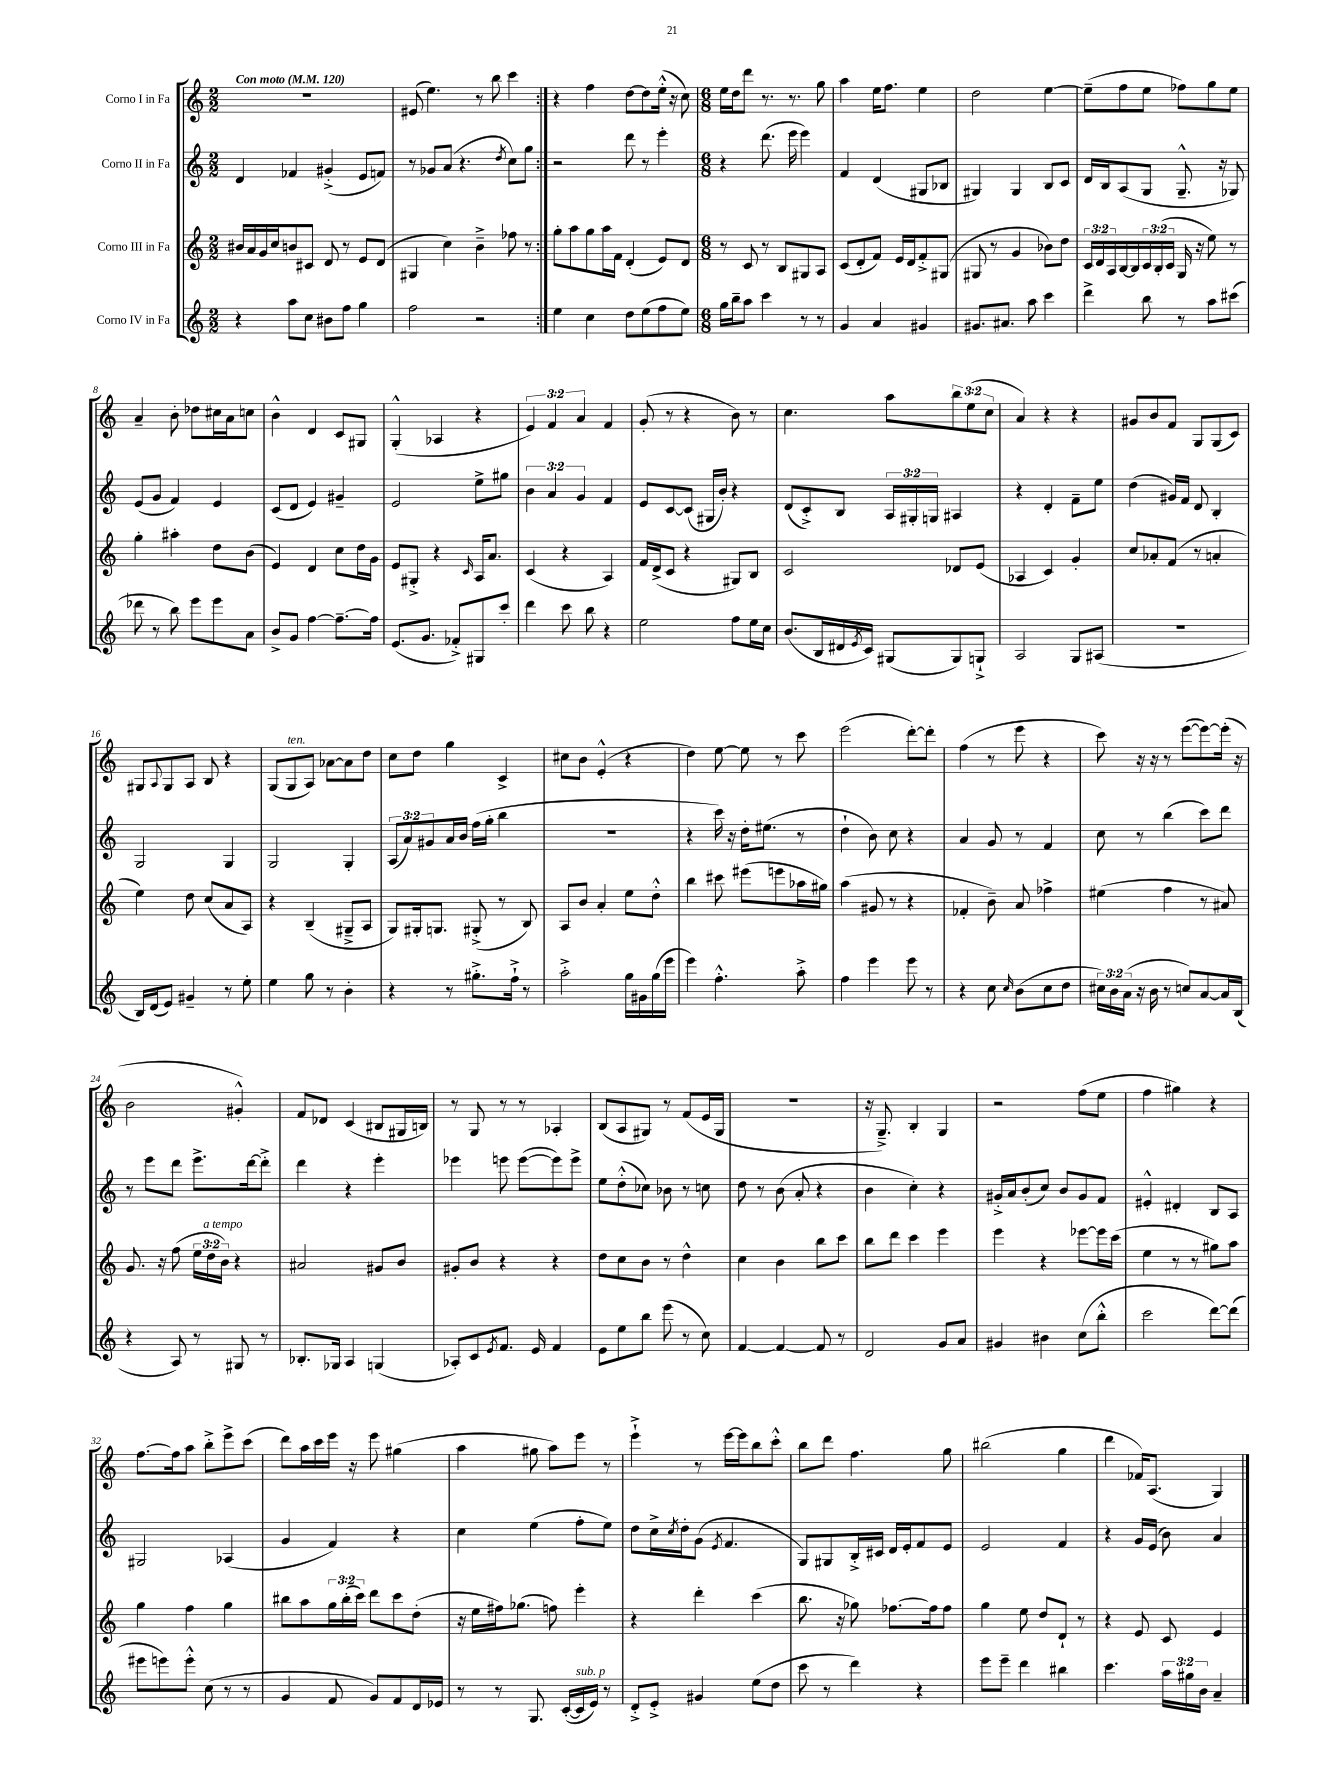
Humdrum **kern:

**kern	**kern	**kern	**kern
*staff4	*staff3	*staff2	*staff1
*clefG2	*clefG2	*clefG2	*clefG2
*k[]	*k[]	*k[]	*k[]
*M2/2	*M2/2	*M2/2	*M2/2
*MM120	*MM120	*MM120	*MM120
4r	16b#	4d	1r
.	16a	.	.
.	16g	.	.
.	16cc	.	.
8aa	8b	4f-	.
8cc	8c#	.	.
8b#	8d	(4g#'^	.
8ff	8r	.	.
4gg	8e	8e	.
.	(8d	8f)	.
=	=	=	=
2ff	4G#	8r	(8e#
.	.	8g-	4.ee)
.	4cc)	(8a	.
.	.	4.r	.
2r	4b~^	.	8r
.	.	.	8bb
.	.	8qdd	.
.	8ff-	8cc)	4ccc
.	8r	8gg	.
=:|!	=:|!	=:|!	=:|!
4ee	8gg'	2r	4r
.	8aa	.	.
4cc	8gg	.	4ff
.	16aa	.	.
.	16f	.	.
8dd	(4d'	8ddd	[8dd
(8ee	.	8r	8dd]
8ff	8e)	4eee'	(16ee'^^
.	.	.	16r
8ee)	8d	.	8cc)
=	=	=	=
*M6/8	*M6/8	*M6/8	*M6/8
16gg	8r	4r	16ee
16bb~	.	.	16dd
8aa	8c	.	8ddd
4ccc	8r	(8.ddd	8.r
.	8B	.	.
.	.	16eee	8.r
8r	8G#	4eee)	.
8r	8A	.	8gg
=	=	=	=
4g	(8c	4f	4aa
.	8d'	.	.
4a	8f)	(4d	16ee
.	.	.	8.ff
.	16e	.	.
.	16d	.	.
4g#	8f'^	8G#	4ee
.	(8G#	8B-	.
=	=	=	=
8.g#	8G#	4G#)	2dd
.	8r	.	.
8.a#	.	.	.
.	4g	4G#	.
8aa	.	.	.
4ccc	8b-)	8B	[4ee
.	8dd	8c	.
=	=	=	=
4ddd^	24c	16d	(8ee~]
.	24d	.	.
.	.	16B	.
.	24A	.	.
.	[16B	(8A	8ff
.	16B]	.	.
8bb	24c	8G	8ee
.	(24B'	.	.
.	24c	.	.
8r	16G	8.G~^^	8ff-)
.	16r	.	.
8aa	8ee)	.	8gg
.	.	16r	.
(8ccc#	8r	8G-)	8ee
=	=	=	=
8ddd-	4gg'	(8e	4a~
8r	.	8g	.
8bb)	4aa#'	4f)	8b'
8eee	.	.	8dd-
8eee	8dd	4e	16cc#
.	.	.	16a
8a	(8b	.	8cc
=	=	=	=
8b^	4e)	(8c	4b^^
8g	.	8d	.
[4ff	4d	4e)	4d
8.ff~_	8cc	4g#~	8c
.	16dd	.	8G#
16ff]	16g	.	.
=	=	=	=
(8.e	8e	2e	(4G'^^
.	8G#'^	.	.
8.g	.	.	.
.	4r	.	4A-
8f-'^)	.	.	.
.	16qqc	.	.
8G#	16A	8ee^	4r
.	8.a	.	.
8ccc'	.	8gg#	.
=	=	=	=
4ddd	(4c	6b	6e)
.	.	6a	6f
8ccc	4r	.	.
.	.	6g	6a
8bb	.	.	.
4r	4A)	4f	4f
=	=	=	=
2ee	16f	8e	(8g'
.	(16d^	.	.
.	8c	[8c	8r
.	4r	(8c]	4r
.	.	16G#	.
.	.	16b')	.
8ff	8G#)	4r	8b)
16ee	8B	.	8r
16cc	.	.	.
=	=	=	=
(8.b	2c	(8d	4.cc
.	.	8c'^)	.
16B	.	.	.
16d#	.	8B	.
8qe	.	.	.
16c)	.	.	.
(8G#	.	24A	8aa
.	.	24G#'	.
.	.	24G	.
8G#)	8d-	4A#	12bb
.	.	.	(12ee
8G`^	(8e	.	.
.	.	.	12cc
=	=	=	=
2A	4A-	4r	4a)
.	4c)	4d'	4r
8G	4g'	8f~	4r
(8A#	.	8ee	.
=	=	=	=
2.r	8cc	(4dd	8g#
.	8a-'	.	8b
.	(8f	16g#)	8f
.	.	16f	.
.	8r	8d	8G
.	4a'	4B'	(8G
.	.	.	8c)
=	=	=	=
16B)	4ee)	2G	8G#
(16d	.	.	.
.	.	.	8qqA
8e)	.	.	8G#
4g#~	8dd	.	8A
.	(8cc	.	8B
8r	8a	4G	4r
8ee'	8A)	.	.
=	=	=	=
4ee	4r	2G	(8G
.	.	.	8G
8gg	(4B~	.	8A)
8r	.	.	[8a-
4b'	8G#~^	4G'	8a-]
.	8A	.	8dd
=	=	=	=
4r	8G)	(12A	8cc
.	.	12a)	.
.	16G#'	.	8dd
.	.	12g#	.
.	8.G	.	.
8r	.	16a	4gg
.	.	16b	.
8.gg#'^	(8G#'^	(16ff	.
.	.	16gg'	.
.	8r	4bb	4c^
16ff`^	.	.	.
8r	8B)	.	.
=	=	=	=
2aa'^	8A	2.r	8cc#
.	8b	.	8b
.	4a'	.	(4e'^^
16gg	8ee	.	4r
16g#	.	.	.
(16gg	8dd'^^	.	.
16eee	.	.	.
=	=	=	=
4eee)	4bb	4r	4dd)
4.ff'^^	8ccc#	16ccc)	[8ee
.	.	16r	.
.	(8eee#	16dd'	8ee]
.	.	(8.ee#	.
.	8eee	.	8r
8aa'^	16aa-	8r	8ccc
.	16gg#)	.	.
=	=	=	=
4ff	(4aa	4dd`	(2eee
4eee	8g#	8b)	.
.	8r	8cc	.
8eee	4r	4r	[8ddd')
8r	.	.	8ddd']
=	=	=	=
4r	4f-'	4a	(4ff
8cc	8b~)	8g	8r
16qqcc	.	.	.
(8b	8a	8r	8eee
8cc	4ff-^	4f	4r
8dd	.	.	.
=	=	=	=
24cc#)	(4ee#	8cc	8ccc)
24b	.	.	.
(24a	.	.	.
16r	.	8r	16r
16b	.	.	16r
8r	4ff	(4bb	8r
8cc)	.	.	([8eee
[8a	8r	8ccc)	8eee_)
16a]	8a#)	8ddd	(16eee']
(16B	.	.	16r
=	=	=	=
4r	8.g	8r	2b
.	.	8eee	.
.	16r	.	.
8A)	(8ff	8ddd	.
8r	24ee	8.eee^	.
.	24dd	.	.
.	24b)	.	.
8G#	4r	.	4g#'^^)
.	.	[16ddd	.
8r	.	8ddd'^]	.
=	=	=	=
8.B-'	2a#	4ddd	8f
.	.	.	8d-
16G-	.	.	.
4A	.	4r	(4c
(4G	8g#	4eee'	8B#
.	8b	.	16G#
.	.	.	16B)
=	=	=	=
8A-')	8g#'	4eee-	8r
8c	8b	.	8G
8qe	.	.	.
8.f	4r	8eee	8r
.	.	([8eee	8r
16e	.	.	.
4f	4r	8eee])	4A-'
.	.	8eee^	.
=	=	=	=
8e	8dd	8ee	(8B
8ee	8cc	(8dd'^^	8A
8bb	8b	8cc-)	8G#)
(8eee	8r	8b-	8r
8r	4dd^^	8r	(8f
8cc)	.	8cc	16e
.	.	.	16G#
=	=	=	=
[4f	4cc	8dd	2.r
.	.	8r	.
4f_	4b	(8b	.
.	.	8a'	.
8f]	8bb	4r	.
8r	8ccc	.	.
=	=	=	=
2d	8bb	4b	16r
.	.	.	8.G~^)
.	8ddd	.	.
.	4ccc	4cc')	4B'
8g	4eee	4r	4G
8a	.	.	.
=	=	=	=
4g#	4eee	16g#'^	2r
.	.	16a	.
.	.	(8b'	.
4b#	4r	8cc)	.
.	.	8b	.
(8cc	[8eee-	8g#	(8ff
8bb'^^	16eee-]	8f	8ee
.	(16ccc	.	.
=	=	=	=
2ccc	4ee	4e#'^^	4ff
.	8r	4d#'	4gg#)
.	8r	.	.
[8ddd)	8gg#)	8B	4r
(8ddd]	8aa	8A	.
=	=	=	=
8eee#	4gg	2G#	[8.ff
8eee)	.	.	.
.	.	.	16ff]
8eee'^^	4ff	.	8aa
(8cc	.	.	8bb'^
8r	4gg	(4A-	8eee^
8r	.	.	(8ccc
=	=	=	=
4g	8bb#	4g	8ddd)
.	8aa	.	16aa
.	.	.	16ccc
8f	24gg	4f)	16eee
.	(24bb#'	.	.
.	.	.	16r
.	24ccc)	.	.
8g)	8ddd	.	8eee
8f	8ccc	4r	(4gg#
16d	(8dd'	.	.
16e-	.	.	.
=	=	=	=
8r	16r	4cc	4aa
.	16ee	.	.
8r	16ff#)	.	.
.	(8.gg-	.	.
8.G	.	(4ee	8gg#
.	8ff)	.	8aa)
([16c'	.	.	.
16c]	4eee'	8ff'	8eee
16e)	.	.	.
8r	.	8ee)	8r
=	=	=	=
8d'^	4r	8dd	4eee`^
8e'^	.	16cc^	.
.	.	8qcc	.
.	.	16dd'	.
4g#	4ddd'	(8g	8r
.	.	8qe	.
.	.	4.f	[16eee
.	.	.	16eee]
(8ee	(4ccc	.	8bb
8dd	.	.	8ccc'^^
=	=	=	=
8ccc	8.bb	8G)	8bb
8r	.	8G#	8ddd
.	16r	.	.
4ddd)	8gg-)	16B'^	4.ff
.	.	16c#	.
.	[8.ff-	16d	.
.	.	16e'	.
4r	.	8f	.
.	16ff-]	.	.
.	8ff-	8e	8gg
=	=	=	=
8eee	4gg	2e	(2bb#
8eee~	.	.	.
4ddd	8ee	.	.
.	8dd	.	.
4bb#	8d`	4f	4gg
.	8r	.	.
=	=	=	=
4.ccc	4r	4r	4ddd
.	8e	16g	16f-)
.	.	(16e	(8.A
24aa	8c	8b)	.
24gg#	.	.	.
24b	.	.	.
4a~	4e	4a	4G)
==	==	==	==
*-	*-	*-	*-
